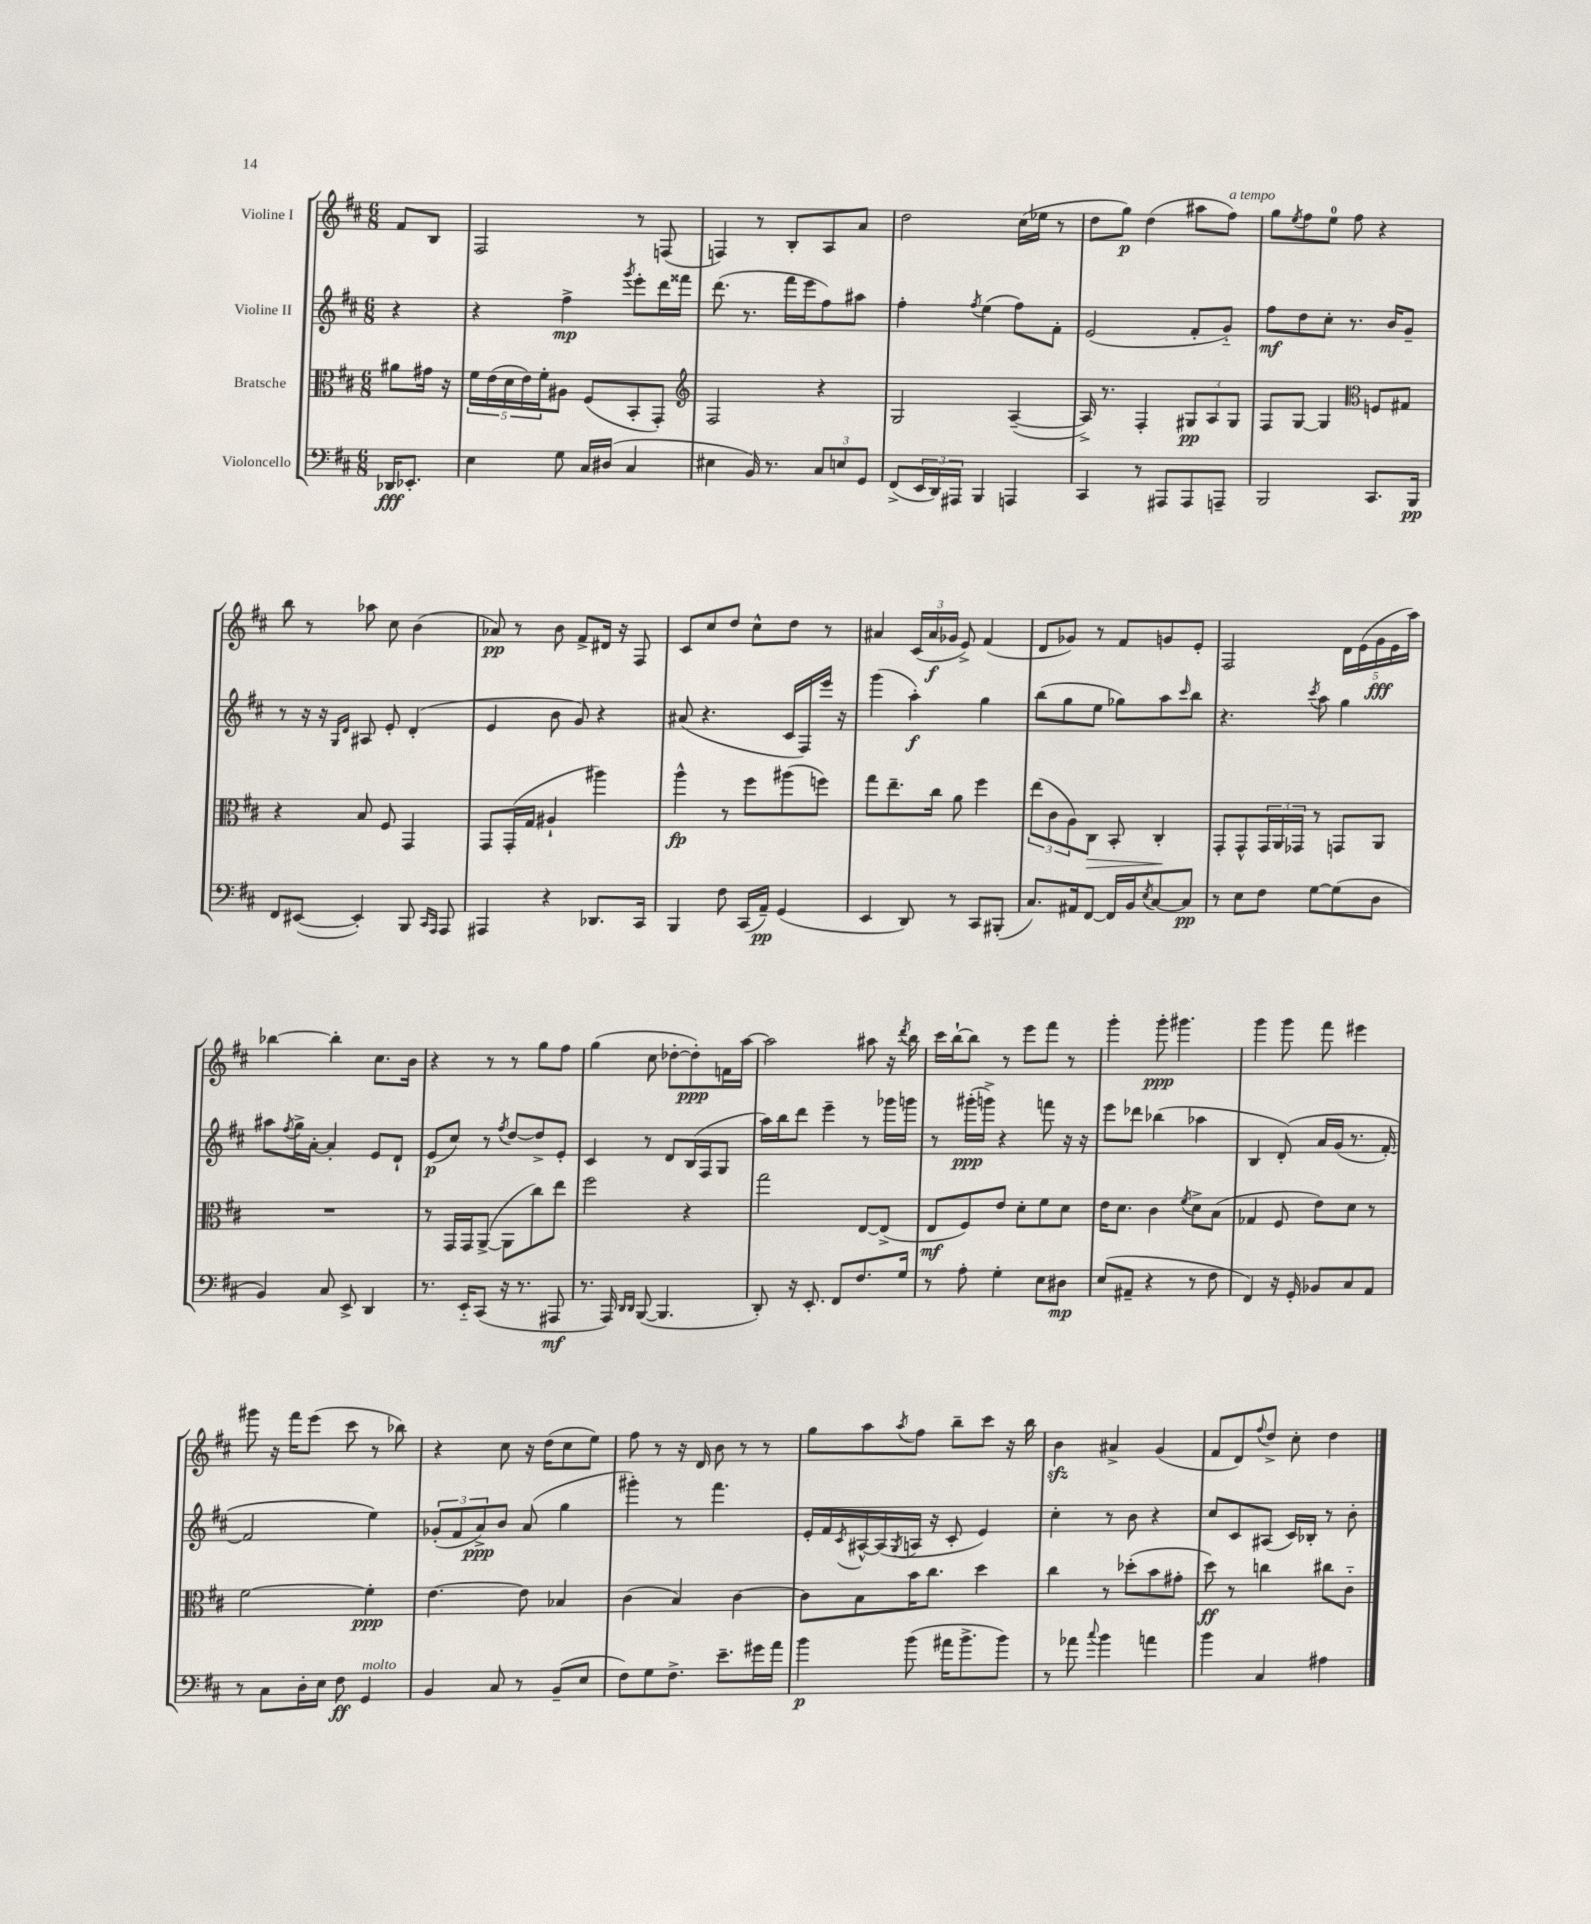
<<
\new StaffGroup <<
\new Staff = "s0" \with { instrumentName = "Violine I" } {
    \clef treble \key d \major \numericTimeSignature \time 6/8 \partial 4
    fis'8 b8 |
    fis2 r8 f8( |
    f4) r8 b8-. a8 a'8 |
    d''2 cis''16( ees''16 r8 |
    d''8 g''8\p) d''4( ais''8 fis''8^\markup { \italic "a tempo" }) |
    g''8 \acciaccatura { e''8 } fis''8 e''8-0 fis''8 r4 |
    b''8 r8 aes''8 cis''8 b'4( |
    aes'8\pp) r8 b'8 fis'8-> dis'16 r16 fis8 |
    cis'8 cis''8 d''8 cis''8-^ d''8 r8 |
    ais'4 \tuplet 3/2 { cis'16( ais'16\f ges'16 } e'8->) fis'4( |
    d'8 ges'8) r8 fis'8 g'8 e'8-. |
    fis2 \tuplet 5/4 { d'16 e'16( g'16\fff e'16 a''16) } |
    bes''4~ bes''4-. cis''8. b'16 |
    r4 r8 r8 g''8 fis''8 |
    g''4( cis''8 des''8~-. des''8-.\ppp) f'16 a''16~ |
    a''2 ais''8 r16 \acciaccatura { d'''8 } b''16 |
    cis'''16 b''16~-! b''8 r8 e'''8 fis'''8 r8 |
    g'''4-. g'''8-.\ppp gis'''4. |
    g'''4 g'''8 fis'''8 eis'''4 |
    gis'''8 r16 fis'''16 e'''8( cis'''8 r8 bes''8) |
    r4 cis''8 r16 d''16( cis''8 e''8) |
    fis''8 r8 r16 d'16 b'8 r8 r8 |
    g''8 a''8 \acciaccatura { a''8 } fis''8 b''8-- cis'''8 r16 b''16 |
    b'4\sfz ais'4-> g'4( |
    fis'8 d'8) \appoggiatura { fis''8 } d''8-> cis''8-. d''4 \bar "|." |
}
\new Staff = "s1" \with { instrumentName = "Violine II" } {
    \clef treble \key d \major \numericTimeSignature \time 6/8 \partial 4
    r4 |
    r4 fis''4->\mp \acciaccatura { g'''8 } e'''8-. d'''16 fisis'''16 |
    d'''8.( r8. fis'''16 e'''16 fis''8) ais''8 |
    fis''4-. \acciaccatura { fis''8 } e''4( fis''8) fis'8-. |
    e'2( fis'8-. g'8-_) |
    fis''8\mf d''8 cis''8-. r8. b'16 g'8-- |
    r8 r16 r16 \grace { g16 d'16 } ais8 e'8-. d'4-.( |
    e'4 b'8 g'8) r4 |
    ais'8( r4. cis'16 fis16) e'''16 r16 |
    g'''4( a''4-.\f) g''4 |
    b''8( g''8 e''8 ges''8) a''8 \grace { cis'''16 } b''8 |
    r4. \acciaccatura { cis'''8 } a''8 g''4 |
    ais''8 \acciaccatura { fis''8 } g''16-> a'16~-. a'4-. e'8 d'8-! |
    e'8\p( cis''8) r8 \acciaccatura { fis''8 } d''8~ d''8-> e'8-. |
    cis'4 r8 d'8 b16( fis16 g8 |
    a''16) b''16 d'''8 e'''4-- r8 ges'''16 g'''16 |
    r8 gis'''16-.\ppp( g'''16->) r4 f'''8 r16 r16 |
    e'''8 des'''8 bes''4( aes''4 |
    b4 d'8-.)\( a'16 g'16( r8. fis'16~-.) |
    fis'2 e''4\) |
    \tuplet 3/2 { ges'8-.( fis'8 a'8->\ppp) } b'8 a'8( g''4 |
    gis'''4-.) r8 fis'''4. |
    e'16-. fis'16 \acciaccatura { cis'8 } ais16~-^ ais16( \acciaccatura { g8 } a16 r16 cis'8-. e'4) |
    cis''4-. r8 b'8 r4 |
    cis''8 cis'8 ais8( cis'16) bes16-. r8 b'8-. \bar "|." |
}
\new Staff = "s2" \with { instrumentName = "Bratsche" } {
    \clef alto \key d \major \numericTimeSignature \time 6/8 \partial 4
    ais'8 gis'16 r16 |
    \tuplet 5/4 { fis'16 e'16( d'16 e'16) fis'16-. } ais8 fis8( b,8-. g,8-.) |
    \clef treble fis2 r4 |
    g2 a4~--( |
    a16->) r8. fis4-. \tuplet 3/2 { gis8\pp a8 gis8 } |
    fis8 g8~ g4 \clef alto f8 gis8 |
    r4 b8 fis8 g,4 |
    g,8 g,16-.( g16 ais4-! ais''4) |
    a''4-^\fp r8 fis''8 ais''8( f''8) |
    g''8 e''8.-- cis''16 a'8 fis''4 |
    \tuplet 3/2 { e''8( cis'8 a8) } cis8\> b,8-. cis4-.\! |
    g,8-. g,8-^ \tuplet 3/2 { g,16 a,16 ges,16 } r8 g,8 a,8 |
    R2. |
    r8 g,16 g,16 a,8~->( a,8 cis''8) e''8 |
    fis''2 r4 |
    g''2 e8~ e8->( |
    e8\mf fis8) e'8 d'8-. fis'8 d'8 |
    e'16 d'8. cis'4 \acciaccatura { fis'8 } d'8-> b8( |
    ges4 fis8 e'8) d'8 r8 |
    fis'2~ fis'4-.\ppp |
    e'4.~ e'8 bes4 |
    cis'4( b4) cis'4~ |
    cis'8 b8 b'16 cis''8. d''4 |
    cis''4 r8 des''8-.( b'8 gis'8-. |
    d''8\ff) r8 c''4 cis''8 cis'8-_ \bar "|." |
}
\new Staff = "s3" \with { instrumentName = "Violoncello" } {
    \clef bass \key d \major \numericTimeSignature \time 6/8 \partial 4
    des,16\fff ees,8.-. |
    e4 g8 cis16 dis16( cis4 |
    eis4 b,16) r8. \tuplet 3/2 { cis8 e8 g,8 } |
    fis,8->( \tuplet 3/2 { e,16 d,16) ais,,16 } b,,4 a,,4 |
    cis,4 r8 ais,,8 ais,,8 a,,8-- |
    b,,2 cis,8. b,,16\pp |
    fis,8 eis,8~( eis,4-.) b,,8 \grace { cis,16 a,,16 } a,,8 |
    ais,,4 r4 des,8. cis,16 |
    b,,4 fis8 cis,16( a,16--\pp) g,4( |
    e,4 d,8) r8 cis,8 bis,,8-.( |
    cis8.) ais,16 fis,8~ fis,16 b,16 \acciaccatura { e8 } cis8~ cis8\pp |
    r8 e8 fis8 g8~ g8( d8 |
    b,4) cis8 e,8-> d,4 |
    r8. e,16-_ cis,8( r16 r8. ais,,8\mf |
    r8. a,,16) \grace { d,16 d,16 } b,,8~( b,,4. |
    d,8-.) r16 e,8.-. fis,8 fis8. g16 |
    r8 a8-. g4-. e8 dis8\mp |
    e8( ais,8-- r4 r8 fis8 |
    fis,4) r16 g,16-. bes,8 cis8 a,8 |
    r8 cis8 d16-. e16 fis8\ff g,4^\markup { \italic "molto" } |
    b,4 cis8 r8 b,8--( e8 |
    fis8) g8 fis8.-> e'8.-- gis'16 a'16 |
    b'4\p b'8( ais'16 b'8.-> b'8) |
    r8 aes'8 \appoggiatura { cis''8 } b'4 a'4 |
    b'4 cis4 ais4 \bar "|." |
}
>>
>>
\layout { \context { \Score \remove "Bar_number_engraver" } }
